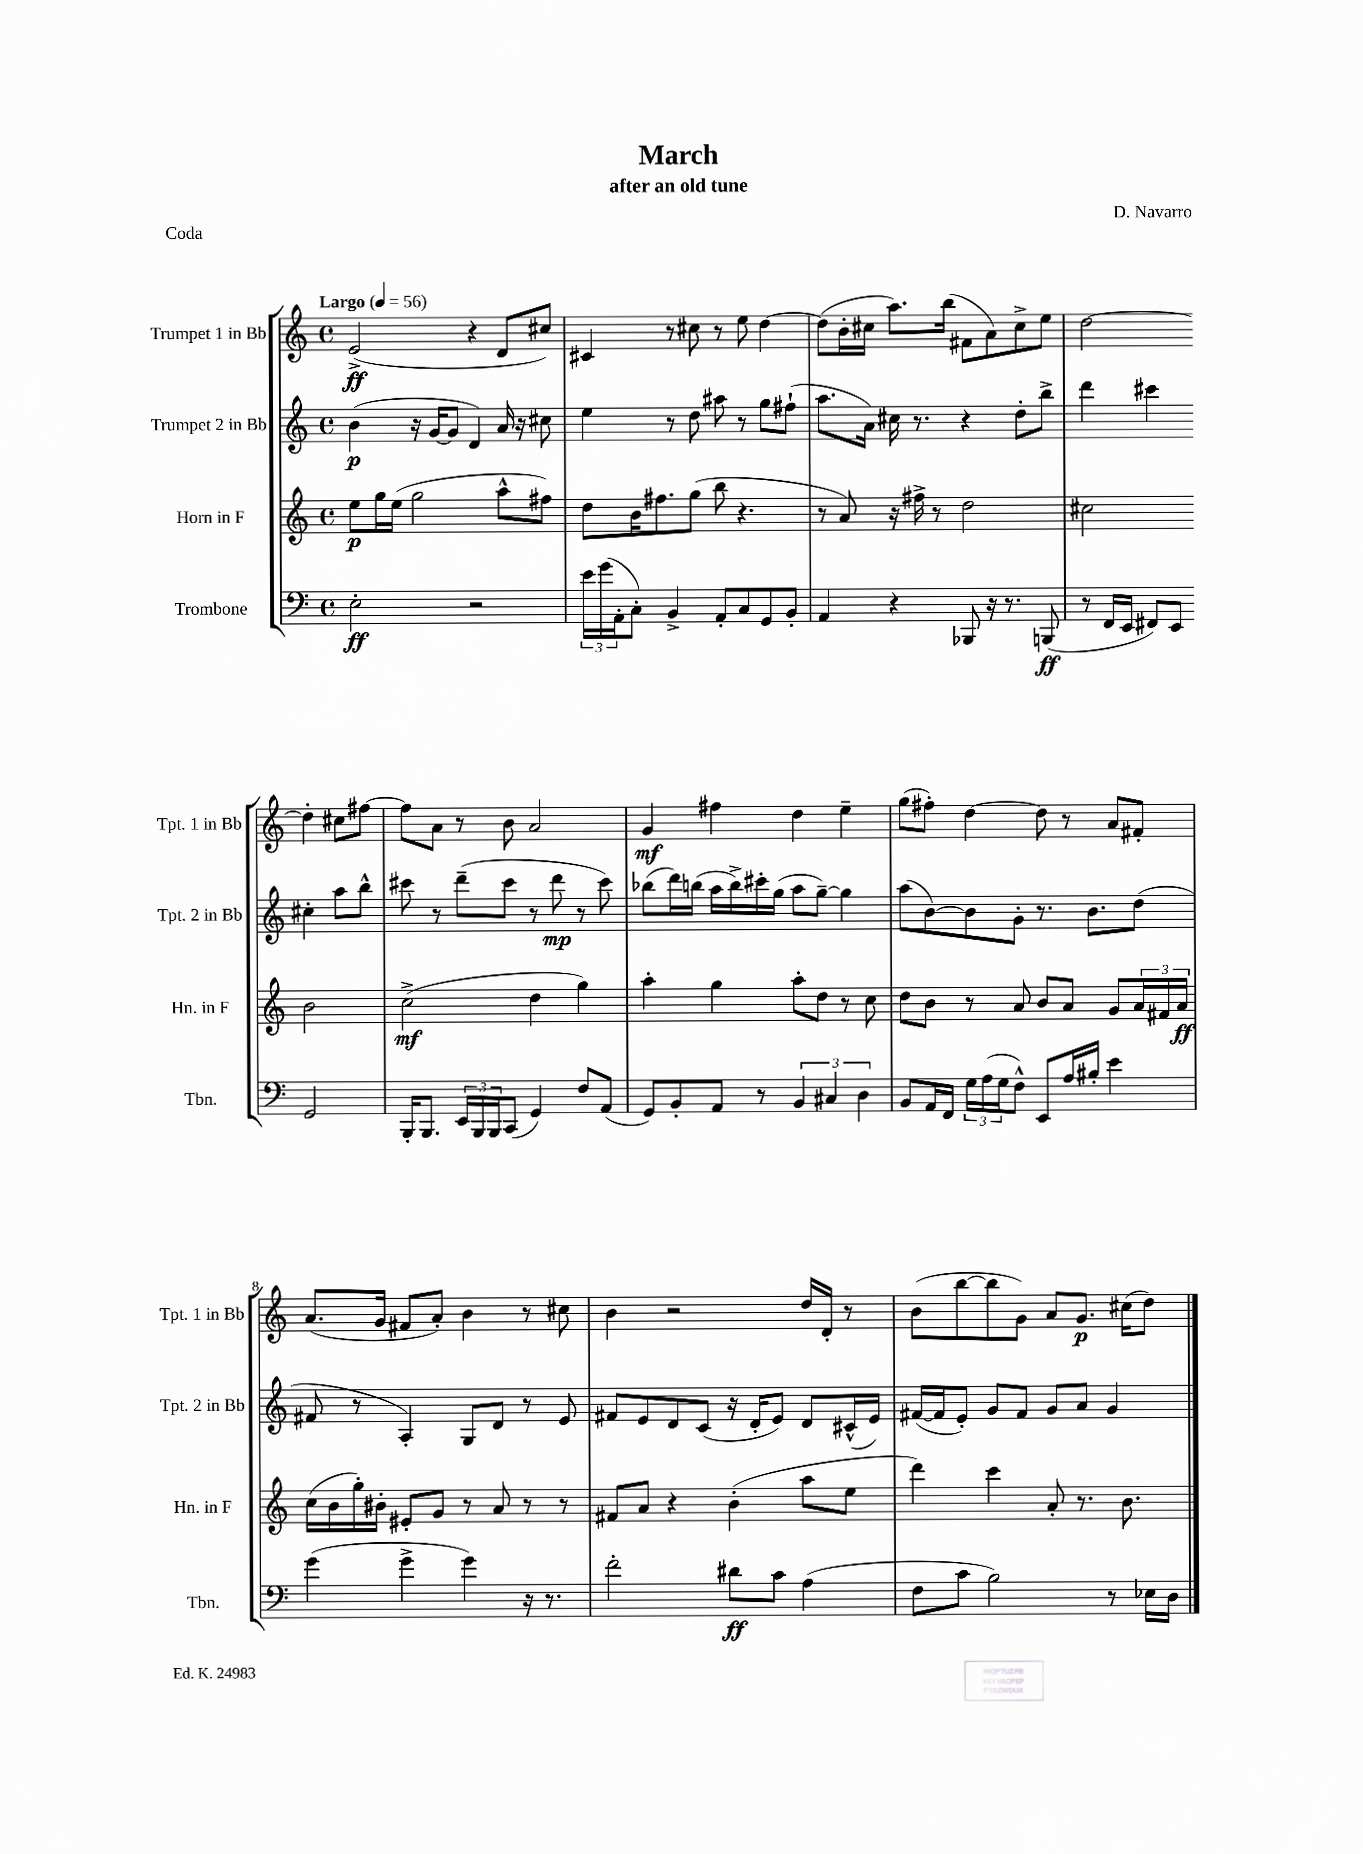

**kern	**dynam	**kern	**dynam	**kern	**dynam	**kern	**dynam
*part4	*part4	*part3	*part3	*part2	*part2	*part1	*part1
*staff4	*staff4	*staff3	*staff3	*staff2	*staff2	*staff1	*staff1
*I"Trombone	*	*I"Horn in F	*	*I"Trumpet 2 in Bb	*	*I"Trumpet 1 in Bb	*
*I'Tbn.	*	*I'Hn. in F	*	*I'Tpt. 2 in Bb	*	*I'Tpt. 1 in Bb	*
*clefF4	*	*clefG2	*	*clefG2	*	*clefG2	*
*k[]	*	*k[]	*	*k[]	*	*k[]	*
*M4/4	*	*M4/4	*	*M4/4	*	*M4/4	*
*met(c)	*	*met(c)	*	*met(c)	*	*met(c)	*
*MM56	*	*MM56	*	*MM56	*	*MM56	*
=1	=1	=1	=1	=1	=1	=1	=1
!	!	!	!	!	!	!LO:TX:a:B:t=Largo	!
2E'\	ff	8ee\L	p	(4b\	p	(2e^/	ff
.	.	16gg\L	.	.	.	.	.
.	.	(16ee\JJ	.	.	.	.	.
.	.	2gg\	.	16r	.	.	.
.	.	.	.	[16g/KL	.	.	.
.	.	.	.	8g/J]	.	.	.
2r	.	.	.	4d/)	.	4r	.
.	.	8aa^^\L	.	16a/	.	8d/L	.
.	.	.	.	16r	.	.	.
.	.	8ff#X\J)	.	8cc#X\	.	8cc#X/J)	.
=2	=2	=2	=2	=2	=2	=2	=2
24e\LL	.	8dd\L	.	4ee\	.	4c#X/	.
(24g\	.	.	.	.	.	.	.
24AA'\J	.	.	.	.	.	.	.
8C'\J)	.	16b\K	.	.	.	.	.
.	.	8.ff#X\	.	.	.	.	.
4BB^/	.	.	.	8r	.	8r	.
.	.	(8gg\J	.	8dd\	.	8cc#X\	.
8AA'/L	.	8bb\	.	8aa#X\	.	8r	.
8C/	.	4.r	.	8r	.	8ee\	.
8GG/	.	.	.	8gg\L	.	[4dd\	.
8BB'/J	.	.	.	(8ff#X`\J	.	.	.
=3	=3	=3	=3	=3	=3	=3	=3
4AA/	.	8r	.	8.aa\L	.	(8dd\L]	.
.	.	8a/)	.	.	.	16b'\L	.
.	.	.	.	16a\Jk)	.	16cc#X\JJ	.
4r	.	16r	.	16cc#X\	.	8.aa\L)	.
.	.	16ff#X^\	.	8.r	.	.	.
.	.	8r	.	.	.	.	.
.	.	.	.	.	.	(16bb\Jk	.
8BBB-X/	.	2dd\	.	4r	.	8f#X\L	.
16r	.	.	.	.	.	8a\)	.
8.r	.	.	.	.	.	.	.
.	.	.	.	8dd'\L	.	8cc#^\	.
(8BBBn/	ff	.	.	8bb^\J	.	8ee\J	.
=4	=4	=4	=4	=4	=4	=4	=4
8r	.	2cc#X\	.	4ddd\	.	[2dd\	.
16FF/LL	.	.	.	.	.	.	.
16EE/JJ	.	.	.	.	.	.	.
8FF#X/L)	.	.	.	4ccc#X\	.	.	.
8EE/J	.	.	.	.	.	.	.
2GG/	.	2b\	.	4cc#X'\	.	4dd'\]	.
.	.	.	.	8aa\L	.	8cc#X\L	.
.	.	.	.	8bb^^\J	.	[8ff#X\J	.
!!LO:LB:g=z
=5	=5	=5	=5	=5	=5	=5	=5
16BBB'/KL	.	(2cc^\	mf	8ccc#X\	.	8ff#X\L]	.
8.BBB/J	.	.	.	.	.	.	.
.	.	.	.	8r	.	8a\J	.
24EE/LL	.	.	.	(8ddd~\L	.	8r	.
24BBB/	.	.	.	.	.	.	.
24BBB/J	.	.	.	.	.	.	.
(8CC/J	.	.	.	8ccc#\J	.	8b\	.
4GG/)	.	4dd\	.	8r	.	2a/	.
.	.	.	.	8ddd\	mp	.	.
8F/L	.	4gg\)	.	8r	.	.	.
(8AA/J	.	.	.	8ccc#\)	.	.	.
=6	=6	=6	=6	=6	=6	=6	=6
8GG/L)	.	4aa'\	.	(8bb-X\L	.	4g/	mf
8BB'/	.	.	.	16ddd\L)	.	.	.
.	.	.	.	(16bbn\JJ	.	.	.
8AA/J	.	4gg\	.	16aa\LL	.	4ff#X\	.
.	.	.	.	16bb^\)	.	.	.
8r	.	.	.	16ccc#X'\	.	.	.
.	.	.	.	(16gg\JJ	.	.	.
6BB/	.	8aa'\L	.	8aa\L	.	4dd\	.
.	.	8dd\J	.	[8gg~\J)	.	.	.
6C#X/	.	.	.	.	.	.	.
.	.	8r	.	4gg\]	.	4ee~\	.
6D\	.	.	.	.	.	.	.
.	.	8cc\	.	.	.	.	.
=7	=7	=7	=7	=7	=7	=7	=7
8BB/L	.	8dd\L	.	(8aa\L	.	(8gg\L	.
16AA/L	.	8b\J	.	[8b\)	.	8ff#X'\J)	.
16FF/JJ	.	.	.	.	.	.	.
24G\LL	.	8r	.	8b\]	.	[4dd\	.
(24A\	.	.	.	.	.	.	.
24G\J	.	.	.	.	.	.	.
8F^^\J)	.	8a/	.	8g'\J	.	.	.
8EE/L	.	8b/L	.	8.r	.	8dd\]	.
16A/L	.	8a/J	.	.	.	8r	.
16B#X'/JJ	.	.	.	8.b\L	.	.	.
4e\	.	8g/L	.	.	.	8a/L	.
.	.	24a/L	.	(8dd\J	.	8f#X'/J	.
.	.	24f#X/	.	.	.	.	.
.	.	24a/JJ	ff	.	.	.	.
!!LO:LB:g=z
=8	=8	=8	=8	=8	=8	=8	=8
(4g\	.	(16cc\LL	.	8f#X/	.	(8.a/L	.
.	.	16b\	.	.	.	.	.
.	.	16gg'\)	.	8r	.	.	.
.	.	16b#X'\JJ	.	.	.	16g/Jk	.
4g^\	.	8e#X'/L	.	4A'/)	.	8f#X/L	.
.	.	8g/J	.	.	.	8a'/J)	.
4g\)	.	8r	.	8G/L	.	4b\	.
.	.	8a/	.	8d/J	.	.	.
16r	.	8r	.	8r	.	8r	.
8.r	.	.	.	.	.	.	.
.	.	8r	.	8e/	.	8cc#X\	.
=9	=9	=9	=9	=9	=9	=9	=9
2f'\	.	8f#X/L	.	8f#X/L	.	4b\	.
.	.	8a/J	.	8e/	.	.	.
.	.	4r	.	8d/	.	2r	.
.	.	.	.	(8c/J	.	.	.
8d#X\L	ff	(4b'\	.	16r	.	.	.
.	.	.	.	16d'/KL	.	.	.
8c\J	.	.	.	8e/J)	.	.	.
(4A\	.	8aa\L	.	8d/L	.	16dd/LL	.
.	.	.	.	.	.	16d'/JJ	.
.	.	8ee\J	.	(16c#X^^/L	.	8r	.
.	.	.	.	16e/JJ)	.	.	.
=10	=10	=10	=10	=10	=10	=10	=10
8F\L	.	4ddd\)	.	([16f#X/LL	.	(8b\L	.
.	.	.	.	16f#/J]	.	.	.
8c\J	.	.	.	8e'/J)	.	[8bb\	.
2B\)	.	4ccc\	.	8g/L	.	8bb\]	.
.	.	.	.	8f#/J	.	8g\J)	.
.	.	8a'/	.	8g/L	.	8a/L	.
.	.	8.r	.	8a/J	.	8.g/J	p
8r	.	.	.	4g/	.	.	.
.	.	8.b\	.	.	.	(16cc#X\KL	.
16E-X\LL	.	.	.	.	.	8dd\J)	.
16D\JJ	.	.	.	.	.	.	.
==	==	==	==	==	==	==	==
*-	*-	*-	*-	*-	*-	*-	*-
